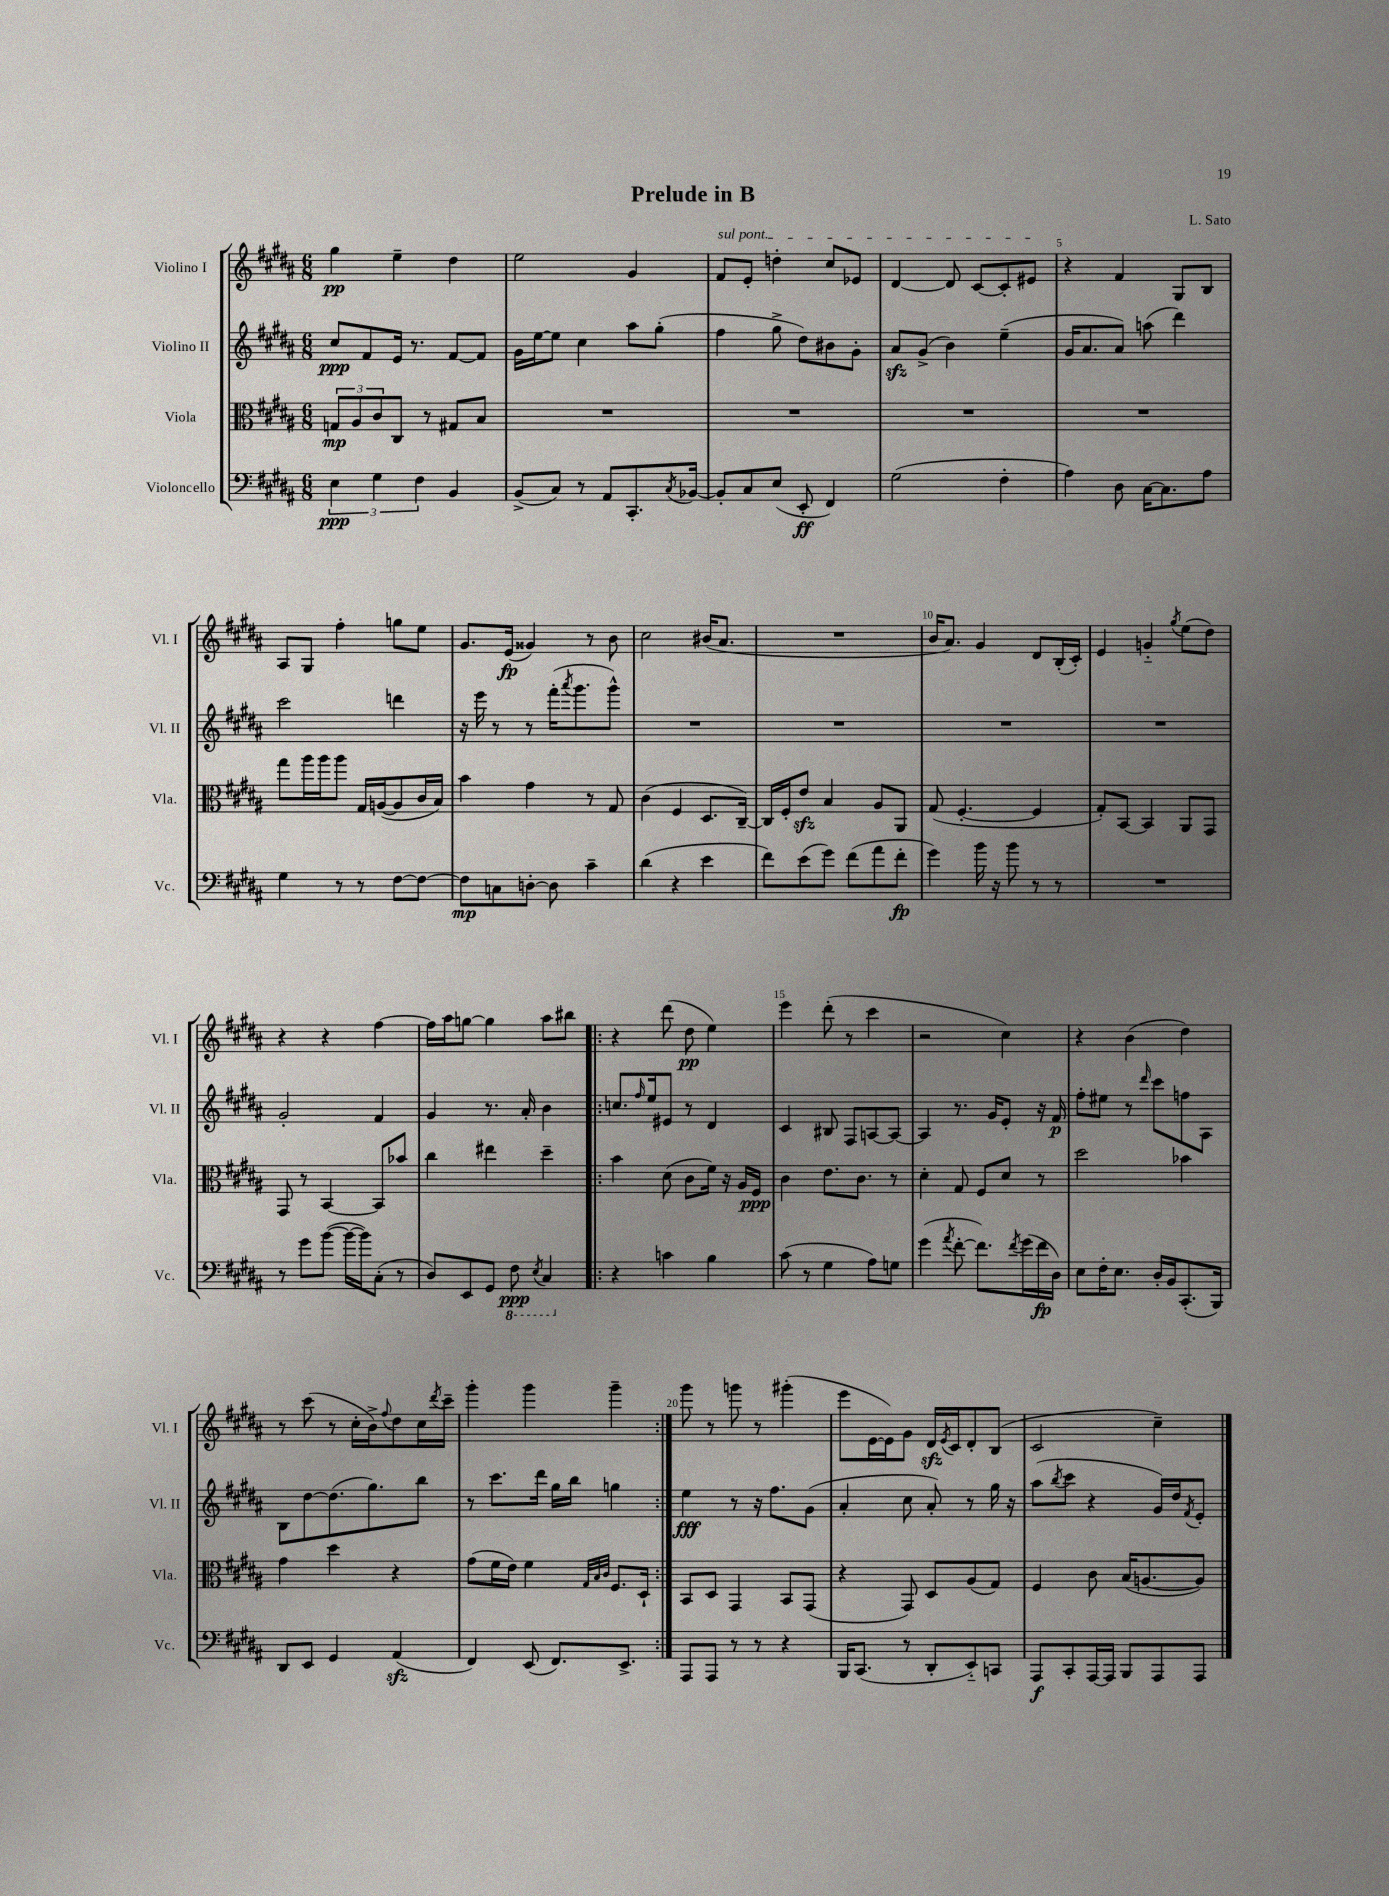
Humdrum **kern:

**kern	**kern	**kern	**kern
*staff4	*staff3	*staff2	*staff1
*clefF4	*clefC3	*clefG2	*clefG2
*k[f#c#g#d#a#]	*k[f#c#g#d#a#]	*k[f#c#g#d#a#]	*k[f#c#g#d#a#]
*M6/8	*M6/8	*M6/8	*M6/8
6E\	12G/L	8cc#/L	4gg#\
.	12A#/	.	.
.	.	8f#/	.
6G#\	12c#/	.	.
.	8C#/J	16e/Jk	4ee~\
.	.	8.r	.
6F#\	.	.	.
.	8r	.	.
4BB/	8G#/L	[8f#/L	4dd#\
.	8B/J	8f#/]J	.
=	=	=	=
(8BB^/L	2.r	16g#\LL	2ee\
.	.	[16ee\J	.
8C#/J)	.	8ee\]J	.
8r	.	4cc#\	.
8AA#/L	.	.	.
8.CC#'/	.	8aa#\L	4g#/
.	.	(8gg#'\J	.
8qC#/	.	.	.
[16BB-/Jk	.	.	.
=	=	=	=
8BB-'/]L	2.r	4ff#\	8f#/L
8C#/	.	.	8e'/J
(8E/J	.	8gg#^\	4dd'\
8EE'/	.	8dd#\L)	.
4FF#/)	.	8b#\	8cc#/L
.	.	8g#'\J	8e-/J
=	=	=	=
(2G#\	2.r	8a#/L	[4d#/
.	.	(8g#^/J	.
.	.	4b\)	8d#/]
.	.	.	[8c#/L
4F#'\	.	(4ee~\	8c#'/]
.	.	.	8e#/J
=	=	=	=
4A#\)	2.r	16g#/LK	4r
.	.	8.a#/	.
8D#\	.	8a#/J)	4f#/
[16C#\LK	.	(8aa\	.
8.C#\]	.	.	.
.	.	4ddd#\)	8G#/L
8A#\J	.	.	8B/J
=	=	=	=
4G#\	8gg#\L	2ccc#\	8A#/L
.	16aa#\L	.	8G#/J
.	16aa#\J	.	.
8r	8aa#\J	.	4ff#'\
8r	16G#/LL	.	.
.	([16A/J	.	.
[8F#\L	8A/]	4ddd\	8gg\L
8F#\_J	16c#/L	.	8ee\J
.	16B/JJ)	.	.
=	=	=	=
8F#\]L	4b\	16r	8.g#/L
.	.	16eee\	.
8C\	.	8r	.
.	.	.	(16e/Jk
[8D'\J	4g#\	8r	4g##/)
8D\]	.	(16fff#'\LK	.
.	.	8qaaa#/	.
.	.	8.ggg#\	.
4c#~\	8r	.	8r
.	8G#/	8ggg#^^\J)	8b\
=	=	=	=
(4d#\	(4c#\	2.r	2cc#\
4r	4F#/	.	.
4e\	8.D#/L	.	(16b#/LK
.	.	.	8.a#/J
.	[16C#~/Jk)	.	.
=	=	=	=
8f#\L)	16C#/]LL	2.r	2.r
.	16F#'/J	.	.
(8e\	8e/J	.	.
8g#\J)	4B/	.	.
(8f#\L	.	.	.
8a#\	8A#/L	.	.
8f#'\J	8AA#/J	.	.
=	=	=	=
4g#\)	(8G#/	2.r	16b/LK
.	.	.	8.a#/J)
.	[4.F#'/	.	.
16b\	.	.	4g#/
16r	.	.	.
8b\	.	.	.
8r	4F#/]	.	8d#/L
8r	.	.	(16B'/L
.	.	.	16c#'/JJ)
=	=	=	=
2.r	8G#'/L)	2.r	4e/
.	[8BB/J	.	.
.	4BB/]	.	4g'~/
.	.	.	8qgg#/
.	8AA#/L	.	(8ee\L
.	8GG#/J	.	8dd#\J)
=	=	=	=
8r	8GG#/	2g#'/	4r
8g#\L	8r	.	.
([8b\J	[4BB/	.	4r
16b\_LL	.	.	.
16b\]J)	.	.	.
(8C#'\J	8BB/]L	4f#/	[4ff#\
8r	8b-/J	.	.
=	=	=	=
8D#/L)	4cc#\	4g#/	16ff#\]LL
.	.	.	16aa#\J
8EE/	.	.	[8gg\J
8GG#/J	4ee#\	8.r	4gg\]
8FF#\	.	.	.
.	.	16a#'/	.
8qEE/	.	.	.
4CC#/	4dd#~\	4b\	8aa#\L
.	.	.	8bb#\J
=!|:	=!|:	=!|:	=!|:
4r	4b\	8.cc/L	4r
.	.	16qqff#/	.
.	.	16ee/k	.
4c\	(8d#\	8e#/J	(8ddd#\
.	8c#\L	8r	8dd#\
4B\	16f#\Jk)	4d#/	4ee\)
.	16r	.	.
.	16A#/LL	.	.
.	16F#/JJ	.	.
=	=	=	=
(8c#\	4c#\	4c#/	4eee\
8r	.	.	.
4G#\	8.e\L	8B#/	(8ddd#'\
.	.	8F#/L	8r
.	8.c#\J	.	.
8A#\L)	.	[8A/	4ccc#\
8G\J	8r	8A/_J	.
=	=	=	=
(4g#\	4d#'\	4A/]	2r
8qa#/	.	.	.
[8f#'\	8G#/	8.r	.
8.f#\]L)	8F#/L	.	.
.	.	16g#/LK	.
.	8d#/J	8e'/J	4cc#\)
8qf#/	.	.	.
(16g#\L	.	.	.
16f#\	8r	16r	.
16D#\JJ)	.	16f#/	.
=	=	=	=
8E\L	2dd#\	8ff#'\L	4r
16F#'\K	.	8ee#\J	.
8.E\J	.	.	.
.	.	8r	(4b\
.	.	16qqddd#/	.
16D#'/LL	.	8ccc#\L	.
16BB/J	.	.	.
(8.CC#'/	4b-\	8ff\	4dd#\)
.	.	8A#\J	.
16BBB/Jk)	.	.	.
=	=	=	=
8DD#/L	4g#\	8B\L	8r
8EE/J	.	[8dd#\	(8ccc#\
4GG#/	4dd#\	(8.dd#\]	8r
.	.	.	16cc#'\LL
.	.	8.gg#\)	16b^\J)
.	.	.	8qqff#/
(4AA#/	4r	.	8dd#\
.	.	8bb\J	16cc#\L
.	.	.	8qddd#/
.	.	.	16ccc#~\JJ
=	=	=	=
4FF#/)	(8g#\L	8r	4ggg#'\
.	16f#\L	8.ccc#\L	.
.	16e\JJ)	.	.
(8EE/	4f#\	.	4ggg#\
.	.	16ddd#\Jk	.
8.FF#/L)	.	16gg#\LL	.
.	.	16bb\JJ	.
.	32qqG#/LLL	.	.
.	32qqB/	.	.
.	32qqc#/JJJ	.	.
.	8.F#/L	4gg\	4ggg#~\
8.EE^/J	.	.	.
.	16D#`/Jk	.	.
=:|!	=:|!	=:|!	=:|!
8AAA#/L	8BB/L	4ee\	8ggg#\
8AAA#/J	8D#/J	.	8r
8r	4GG#/	8r	8ggg\
8r	.	16r	8r
.	.	8.ff#\L	.
4r	8BB/L	.	(4ggg#'\
.	(8GG#/J	(8g#\J	.
=	=	=	=
16BBB/LK	4r	4a#'/	8eee\L
(8.CC#/J	.	.	.
.	.	.	[16e\L
.	.	.	16e\]J)
8r	8GG#/)	8cc#\	8g#\J
8DD#'/L	8D#/L	8a#'/)	16d#/LL
.	.	.	8qe/
.	.	.	16c#/J
8EE'~/)	(8A#/	8r	8d#'/
8CC/J	8G#/J)	16gg#\	(8B/J
.	.	16r	.
=	=	=	=
8AAA#/L	4F#/	(8aa#\L	2c#/
.	.	8qbb/	.
8CC#'/	.	8ccc#\J	.
[16AAA#/L	8c#\	4r	.
16AAA#/]JJ	.	.	.
8BBB/L	(16B/LK	.	.
.	[8.A/	.	.
8AAA#/	.	16g#/LL)	4cc#~\)
.	.	16dd#/J	.
.	.	8qf#/	.
8AAA#/J	8A/]J)	8e'/J	.
==	==	==	==
*-	*-	*-	*-
